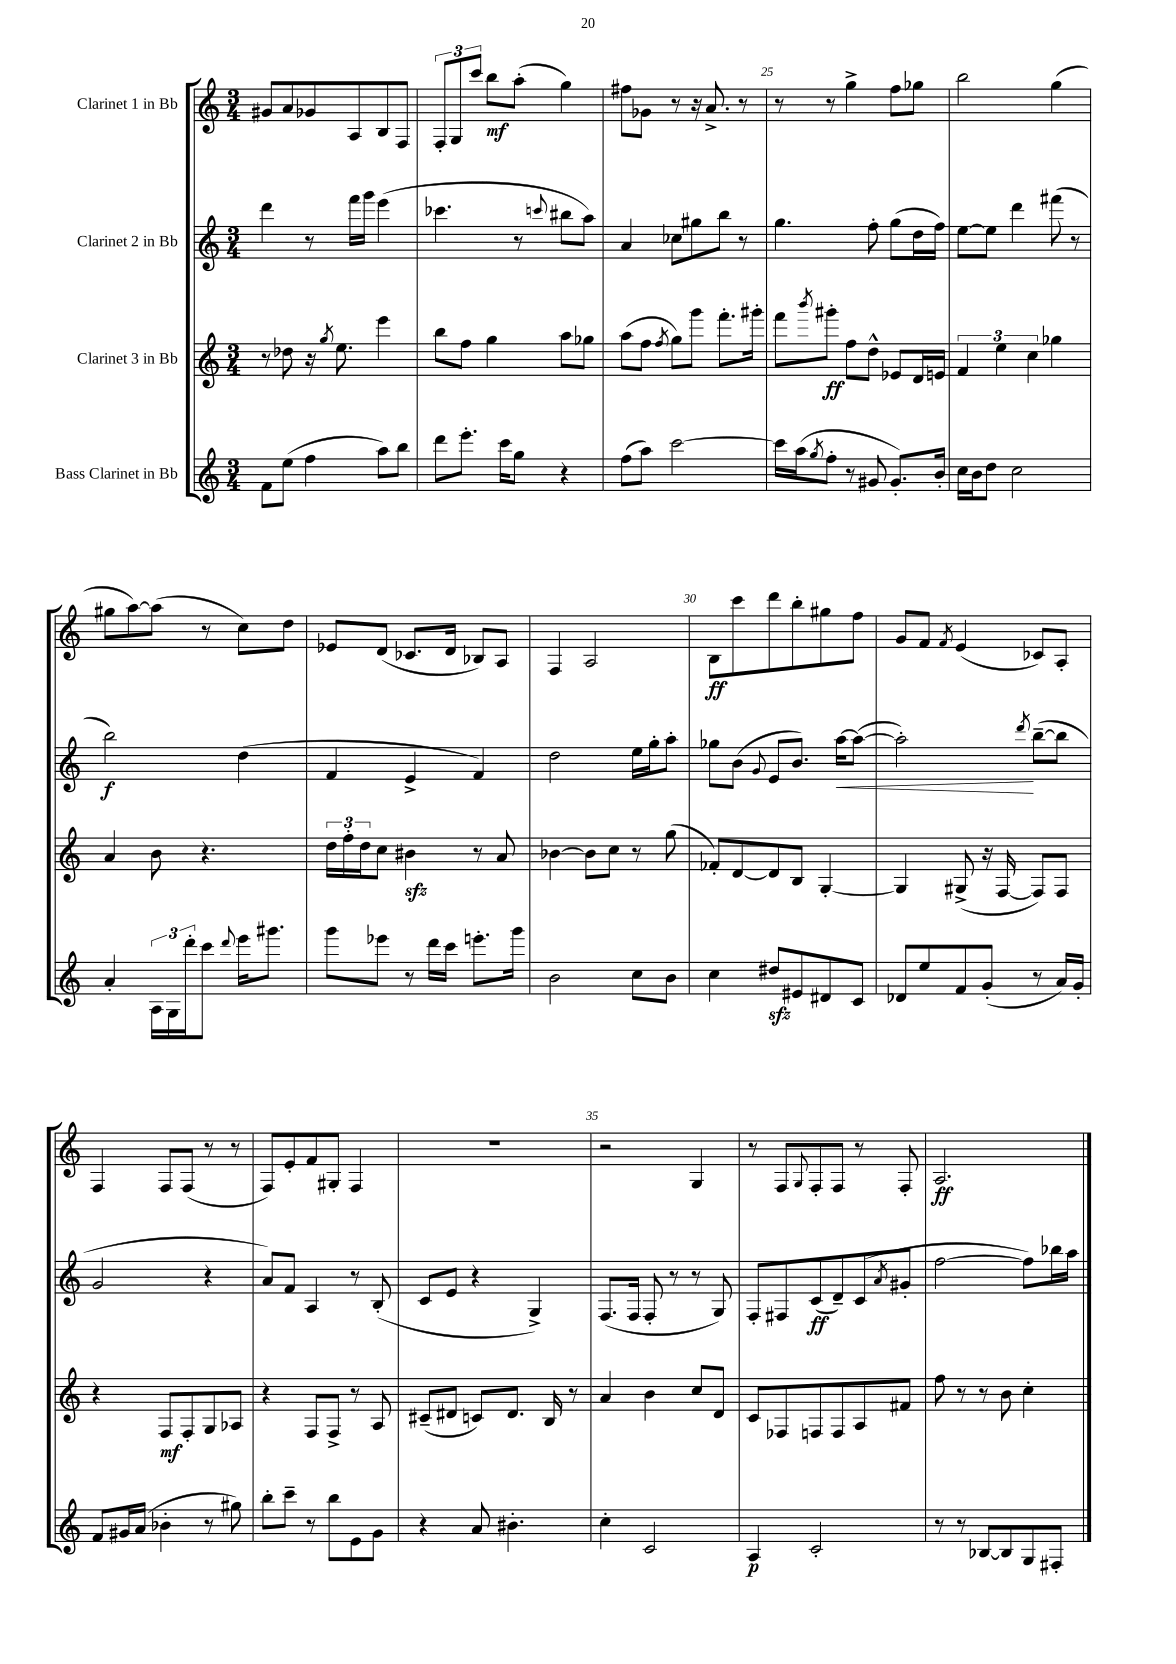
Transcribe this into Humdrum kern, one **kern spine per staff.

**kern	**dynam	**kern	**dynam	**kern	**dynam	**kern	**dynam
*part4	*part4	*part3	*part3	*part2	*part2	*part1	*part1
*staff4	*staff4	*staff3	*staff3	*staff2	*staff2	*staff1	*staff1
*I"Bass Clarinet in Bb	*	*I"Clarinet 3 in Bb	*	*I"Clarinet 2 in Bb	*	*I"Clarinet 1 in Bb	*
*clefG2	*	*clefG2	*	*clefG2	*	*clefG2	*
*k[]	*	*k[]	*	*k[]	*	*k[]	*
*M3/4	*	*M3/4	*	*M3/4	*	*M3/4	*
=22	=22	=22	=22	=22	=22	=22	=22
8f\L	.	8r	.	4ddd\	.	8g#X/L	.
(8ee\J	.	8dd-X\	.	.	.	8a/	.
4ff\	.	16r	.	8r	.	8g-X/	.
.	.	8qgg/	.	.	.	.	.
.	.	8.ee\	.	.	.	.	.
.	.	.	.	16fff\LL	.	8A/	.
.	.	.	.	16ggg\JJ	.	.	.
8aa\L)	.	4eee\	.	(4eee\	.	8B/	.
8bb\J	.	.	.	.	.	8F/J	.
=23	=23	=23	=23	=23	=23	=23	=23
8ddd\L	.	8bb\L	.	4.ccc-X\	.	12F'/L	.
.	.	.	.	.	.	12G/	.
8.eee'\J	.	8ff\J	.	.	.	.	.
.	.	.	.	.	.	12ccc/J	.
.	.	4gg\	.	.	.	8bb\L	mf
16ccc\KL	.	.	.	.	.	.	.
8gg\J	.	.	.	8r	.	(8aa'\J	.
.	.	.	.	8qqcccn/	.	.	.
4r	.	8aa\L	.	8bb#X\L	.	4gg\)	.
.	.	8gg-X\J	.	8aa\J)	.	.	.
=24	=24	=24	=24	=24	=24	=24	=24
(8ff\L	.	(8aa\L	.	4a/	.	8ff#X\L	.
8aa\J)	.	8ff\J	.	.	.	8g-X\J	.
.	.	8qff/	.	.	.	.	.
[2ccc\	.	8gg\L)	.	8cc-X\L	.	8r	.
.	.	8ggg\J	.	8gg#X\	.	16r	.
.	.	.	.	.	.	8.a^/	.
.	.	8.fff'\L	.	8bb\J	.	.	.
.	.	.	.	8r	.	8r	.
.	.	16ggg#X'\Jk	.	.	.	.	.
=25	=25	=25	=25	=25	=25	=25	=25
16ccc\LL]	.	8fff\L	.	4.gg\	.	8r	.
(16aa\J	.	.	.	.	.	.	.
8qgg/	.	8qbbb/	.	.	.	.	.
8ff'\J	.	8ggg#X'\J	ff	.	.	8r	.
8r	.	8ff\L	.	.	.	4gg^\	.
8g#X/	.	8dd^^\J	.	8ff'\	.	.	.
8.g#'/L)	.	8e-X/L	.	(8gg\L	.	8ff\L	.
.	.	16d/L	.	16dd\L	.	8gg-X\J	.
16b'/Jk	.	16en/JJ	.	16ff\JJ)	.	.	.
=26	=26	=26	=26	=26	=26	=26	=26
16cc\LL	.	6f/	.	[8ee\L	.	2bb\	.
16b\J	.	.	.	.	.	.	.
8dd\J	.	.	.	8ee\J]	.	.	.
.	.	6ee\	.	.	.	.	.
2cc\	.	.	.	4ddd\	.	.	.
.	.	6cc\	.	.	.	.	.
.	.	4gg-X\	.	(8fff#X\	.	(4gg\	.
.	.	.	.	8r	.	.	.
!!LO:LB:g=z
=27	=27	=27	=27	=27	=27	=27	=27
4a'/	.	4a/	.	2bb\)	f	8gg#X\L	.
.	.	.	.	.	.	[8aa\)	.
24A\LL	.	8b\	.	.	.	(8aa\J]	.
24G\	.	.	.	.	.	.	.
24ddd'\J	.	.	.	.	.	.	.
8ccc\J	.	4.r	.	.	.	8r	.
8qqddd/	.	.	.	.	.	.	.
16eee\KL	.	.	.	(4dd\	.	8cc\L)	.
8.ggg#X\J	.	.	.	.	.	.	.
.	.	.	.	.	.	8dd\J	.
=28	=28	=28	=28	=28	=28	=28	=28
8ggg\L	.	24dd\LL	.	4f/	.	8e-X/L	.
.	.	24ff'\	.	.	.	.	.
.	.	24dd\J	.	.	.	.	.
8eee-X\J	.	8cc\J	.	.	.	(8d/J	.
8r	.	4b#Xzz\	.	4e^/	.	8.c-X/L	.
16ddd\LL	.	.	.	.	.	.	.
16ccc\JJ	.	.	.	.	.	16d/Jk	.
8.eeen'\L	.	8r	.	4f/)	.	8B-X/L)	.
.	.	8a/	.	.	.	8A/J	.
16ggg\Jk	.	.	.	.	.	.	.
=29	=29	=29	=29	=29	=29	=29	=29
2b\	.	[4b-X\	.	2dd\	.	4F/	.
.	.	8b-\L]	.	.	.	2A/	.
.	.	8cc\J	.	.	.	.	.
8cc\L	.	8r	.	16ee\LL	.	.	.
.	.	.	.	16gg'\J	.	.	.
8b\J	.	(8gg\	.	8aa'\J	.	.	.
=30	=30	=30	=30	=30	=30	=30	=30
4cc\	.	8f-X'/L)	.	8gg-X\L	.	8B\L	ff
.	.	[8d/	.	(8b\J	.	8ccc\	.
.	.	.	.	8qqg/	.	.	.
8dd#Xzz/L	.	8d/]	.	8e/L	.	8ddd\	.
8e#X/	.	8B/J	.	8.b/J)	.	8bb'\	.
8d#X/	.	[4G'/	.	.	.	8gg#X\	.
!	!	!	!	!	!LO:HP:b	!	!
.	.	.	.	[16aa\KL	<	.	.
8c/J	.	.	.	(8aa\J_	.	8ff\J	.
=31	=31	=31	=31	=31	=31	=31	=31
8d-X/L	.	4G/]	.	2aa'\])	.	8g/L	.
8ee/	.	.	.	.	.	8f/J	.
.	.	.	.	.	.	8qf/	.
8f/	.	(8G#X^/	.	.	.	(4e/	.
(8g'/J	.	16r	.	.	.	.	.
.	.	[16F/	.	.	.	.	.
.	.	.	.	8qddd/	.	.	.
8r	.	8F/L])	.	([8bb~\L	[	8c-X/L)	.
16a/LL)	.	8F/J	.	8bb\J]	.	8A'/J	.
16g'/JJ	.	.	.	.	.	.	.
!!LO:LB:g=z
=32	=32	=32	=32	=32	=32	=32	=32
8f/L	.	4r	.	2g/	.	4F/	.
16g#X/L	.	.	.	.	.	.	.
(16a/JJ	.	.	.	.	.	.	.
4b-X'\	.	8F/L	mf	.	.	8F/L	.
.	.	8F'/	.	.	.	(8F/J	.
8r	.	8G/	.	4r	.	8r	.
8gg#X\)	.	8A-X/J	.	.	.	8r	.
=33	=33	=33	=33	=33	=33	=33	=33
8bb'\L	.	4r	.	8a/L)	.	8F/L)	.
8ccc~\J	.	.	.	8f/J	.	8e'/	.
8r	.	8F/L	.	4A/	.	8f/	.
8bb\L	.	8F^/J	.	.	.	8G#X'/J	.
8e\	.	8r	.	8r	.	4F/	.
8g\J	.	8A/	.	(8B'/	.	.	.
=34	=34	=34	=34	=34	=34	=34	=34
4r	.	(8c#X~/L	.	8c/L	.	2.r	.
.	.	8d#X/J	.	8e/J	.	.	.
8a/	.	8cn/L)	.	4r	.	.	.
4.b#X'\	.	8.d#/J	.	.	.	.	.
.	.	.	.	4G^/)	.	.	.
.	.	16B/	.	.	.	.	.
.	.	8r	.	.	.	.	.
=35	=35	=35	=35	=35	=35	=35	=35
4cc'\	.	4a/	.	(8.F/L	.	2r	.
.	.	.	.	16F/Jk	.	.	.
2c/	.	4b\	.	8F'/	.	.	.
.	.	.	.	8r	.	.	.
.	.	8cc/L	.	8r	.	4G/	.
.	.	8d/J	.	8G/)	.	.	.
=36	=36	=36	=36	=36	=36	=36	=36
4A/	p	8c/L	.	8F'/L	.	8r	.
.	.	8F-X/	.	8F#X/	.	8F/L	.
.	.	.	.	.	.	8qqG/	.
2c'/	.	8Fn/	.	(8c/	ff	8F'/	.
.	.	8F/	.	8d~/)	.	8F/J	.
.	.	8A/	.	(8c/	.	8r	.
.	.	.	.	8qa/	.	.	.
.	.	8f#X/J	.	8g#X'/J	.	8F'/	.
=37	=37	=37	=37	=37	=37	=37	=37
8r	.	8ff\	.	[2ff\	.	2.A/	ff
8r	.	8r	.	.	.	.	.
[8B-X/L	.	8r	.	.	.	.	.
8B-/]	.	8b\	.	.	.	.	.
8G/	.	4cc'\	.	8ff\L])	.	.	.
8F#X'/J	.	.	.	16bb-X\L	.	.	.
.	.	.	.	16aa\JJ	.	.	.
==	==	==	==	==	==	==	==
*-	*-	*-	*-	*-	*-	*-	*-
